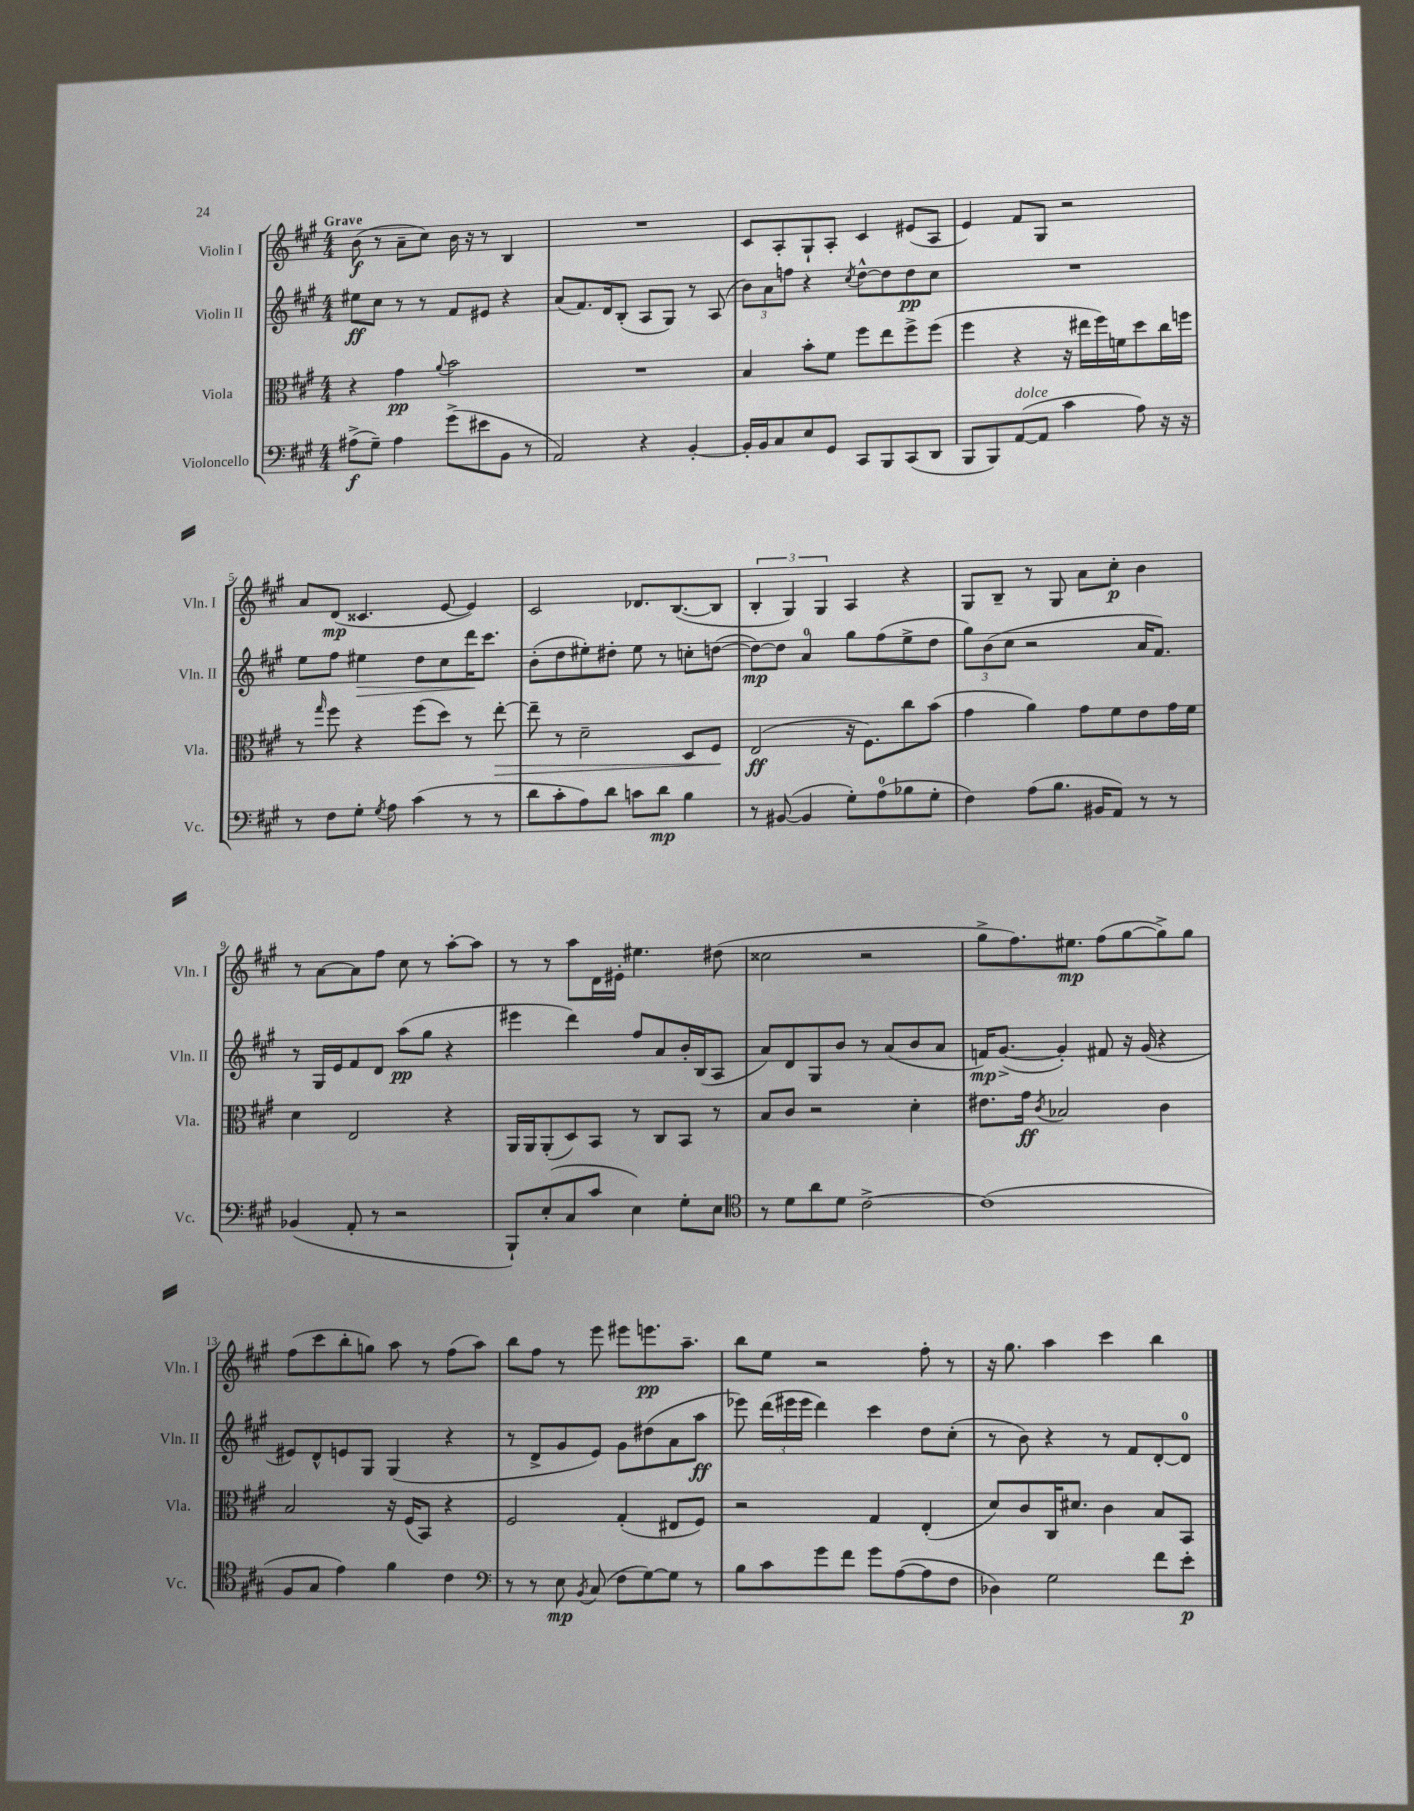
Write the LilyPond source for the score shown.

<<
\new StaffGroup <<
\new Staff = "s0" \with { instrumentName = "Violin I" shortInstrumentName = "Vln. I" } {
    \clef treble \key a \major \numericTimeSignature \time 4/4 \tempo "Grave"
    \autoBeamOff b'8\f( r8 a'8[-- cis''8]) b'16 r16 r8 b4 |
    R1 |
    cis'8[ a8-. gis8-! a8]-. cis'4 eis'8[( a8] |
    e'4) fis'8[ gis8] r2 |
    a'8[ d'8]\mp( cisis'4. e'8~ e'4) |
    cis'2 des'8.[ b8.~( b8] |
    \tuplet 3/2 { b4-. gis4) gis4 } a4 r4 |
    gis8[ b8]-- r8 gis8 a'8[ cis''8]-.\p b'4 |
    r8 a'8[~ a'8 fis''8] cis''8 r8 a''8[~-. a''8] |
    r8 r8 a''8[ d'16 eis'16]-. eis''4. dis''8( |
    cisis''2 r2 |
    gis''8[-> fis''8.) eis''8.]\mp fis''8[( gis''8~ gis''8->) gis''8] |
    fis''8[( cis'''8 b''8-. g''8]) a''8 r8 fis''8[( a''8]) |
    b''8[ fis''8] r8 e'''8 eis'''8[ e'''8.\pp a''8.]-- |
    b''8[ e''8] r2 fis''8-. r8 |
    r16 gis''8. a''4 cis'''4 b''4 \bar "|." |
}
\new Staff = "s1" \with { instrumentName = "Violin II" shortInstrumentName = "Vln. II" } {
    \clef treble \key a \major \numericTimeSignature \time 4/4
    \autoBeamOff eis''8[\ff cis''8] r8 r8 fis'8[ eis'8] r4 |
    a'8[( fis'8.) d'16 b8]-.( a8[ gis8]) r8 a8( |
    \tuplet 3/2 { b'8[) a'8 f''8] } r4 \acciaccatura { cis''8 } d''8[~-^ d''8 d''8\pp cis''8] |
    R1 |
    e''8[ fis''8] eis''4\> d''8[ cis''8 d'''16\! cis'''8.] |
    b'8[-.( d''8 eis''8-.) dis''8]-. eis''8 r8 c''8[-. d''8]~( |
    d''8[~\mp) d''8] a'4-0 gis''8[ fis''8( e''8-> d''8] |
    \tuplet 3/2 { gis''8[) b'8( cis''8] } r2 a'16[ fis'8.]) |
    r8 gis16[ e'16 fis'8 d'8] a''8[\pp( gis''8] r4 |
    eis'''4 d'''4) fis''8[ a'8 b'16-. b16( a8] |
    a'8[) d'8 gis8 b'8] r8 a'8[( b'8 a'8] |
    f'16[\mp) gis'8.]~->( gis'4-.) fis'8 r16 gis'16( r4 |
    eis'8[) d'8-^ e'8 gis8] gis4( r4 |
    r8 d'8[-> gis'8 e'8]) gis'8[ dis''8( a'8 a''8]\ff |
    ees'''8) \tuplet 3/2 { d'''16[( eis'''16 eis'''16] } d'''4) cis'''4 d''8[ cis''8]-.( |
    r8 b'8) r4 r8 fis'8[ d'8~-. d'8]-0 \bar "|." |
}
\new Staff = "s2" \with { instrumentName = "Viola" shortInstrumentName = "Vla." } {
    \clef alto \key a \major \numericTimeSignature \time 4/4
    \autoBeamOff r4 gis'4\pp \appoggiatura { a'8 } b'2 |
    R1 |
    b4 b'8[-. fis'8] fis''8[ e''8 fis''8-> fis''8]( |
    fis''4 r4 r16 eis''16[ fis''16) f'16 d''8 cis''16 f''16] |
    r8 \grace { gis''16 } fis''8 r4 fis''8[( d''8]) r8 e''8~-.\> |
    e''8-- r8 d'2-- d8[ fis8]\! |
    e2\ff( r16 fis8.[) cis''8 b'8]( |
    gis'4 a'4) gis'8[ fis'8 e'8 gis'16 fis'16] |
    d'4 e2 r4 |
    a,16[ a,16 a,8-.( d8) b,8] r8 cis8[ b,8] r8 |
    b8[ cis'8] r2 d'4-. |
    eis'8.[ gis'16]\ff \acciaccatura { cis'8 } bes2 cis'4 |
    b2 r16 fis16[( b,8]) r4 |
    fis2 gis4-.( eis8[ fis8]) |
    r2 gis4 e4-.( |
    d'8[) cis'8 cis16 dis'8.] cis'4 b8[ b,8] \bar "|." |
}
\new Staff = "s3" \with { instrumentName = "Violoncello" shortInstrumentName = "Vc." } {
    \clef bass \key a \major \numericTimeSignature \time 4/4
    \autoBeamOff ais8[->\f( gis8]--) ais4 gis'8[->( eis'8 b,8] r8 |
    a,2) r4 b,4~-. |
    b,16[-. b,16 cis8 e8 gis,8] cis,8[ b,,8 cis,8( d,8] |
    b,,8[ b,,8) a,8~^\markup { \italic "dolce" }( a,8] cis'4 a8) r16 r16 |
    r8 fis8[ gis8]-. \acciaccatura { gis8 } a8 cis'4( r8 r8 |
    d'8[ cis'8-. a8) d'8] c'8[ d'8]\mp b4 |
    r8 bis,8~( bis,4 gis8[-.) a8-0( bes8 gis8]-. |
    fis4) a8[( b8.] bis,16[ a,8]) r8 r8 |
    bes,4( a,8-. r8 r2 |
    b,,8[-!) e8-.( cis8 cis'8] e4) gis8[-. e8] |
    \clef tenor r8 d'8[ a'8 d'8] cis'2~-> |
    cis'1( |
    fis8[ gis8] e'4) fis'4 cis'4 |
    \clef bass r8 r8 e8\mp \acciaccatura { b,8 } cis8( fis8[ gis8~) gis8] r8 |
    b8[ cis'8 gis'8 fis'8] gis'8[ a8~( a8 fis8] |
    des4) gis2 fis'8[ e'8]-.\p \bar "|." |
}
>>
>>
